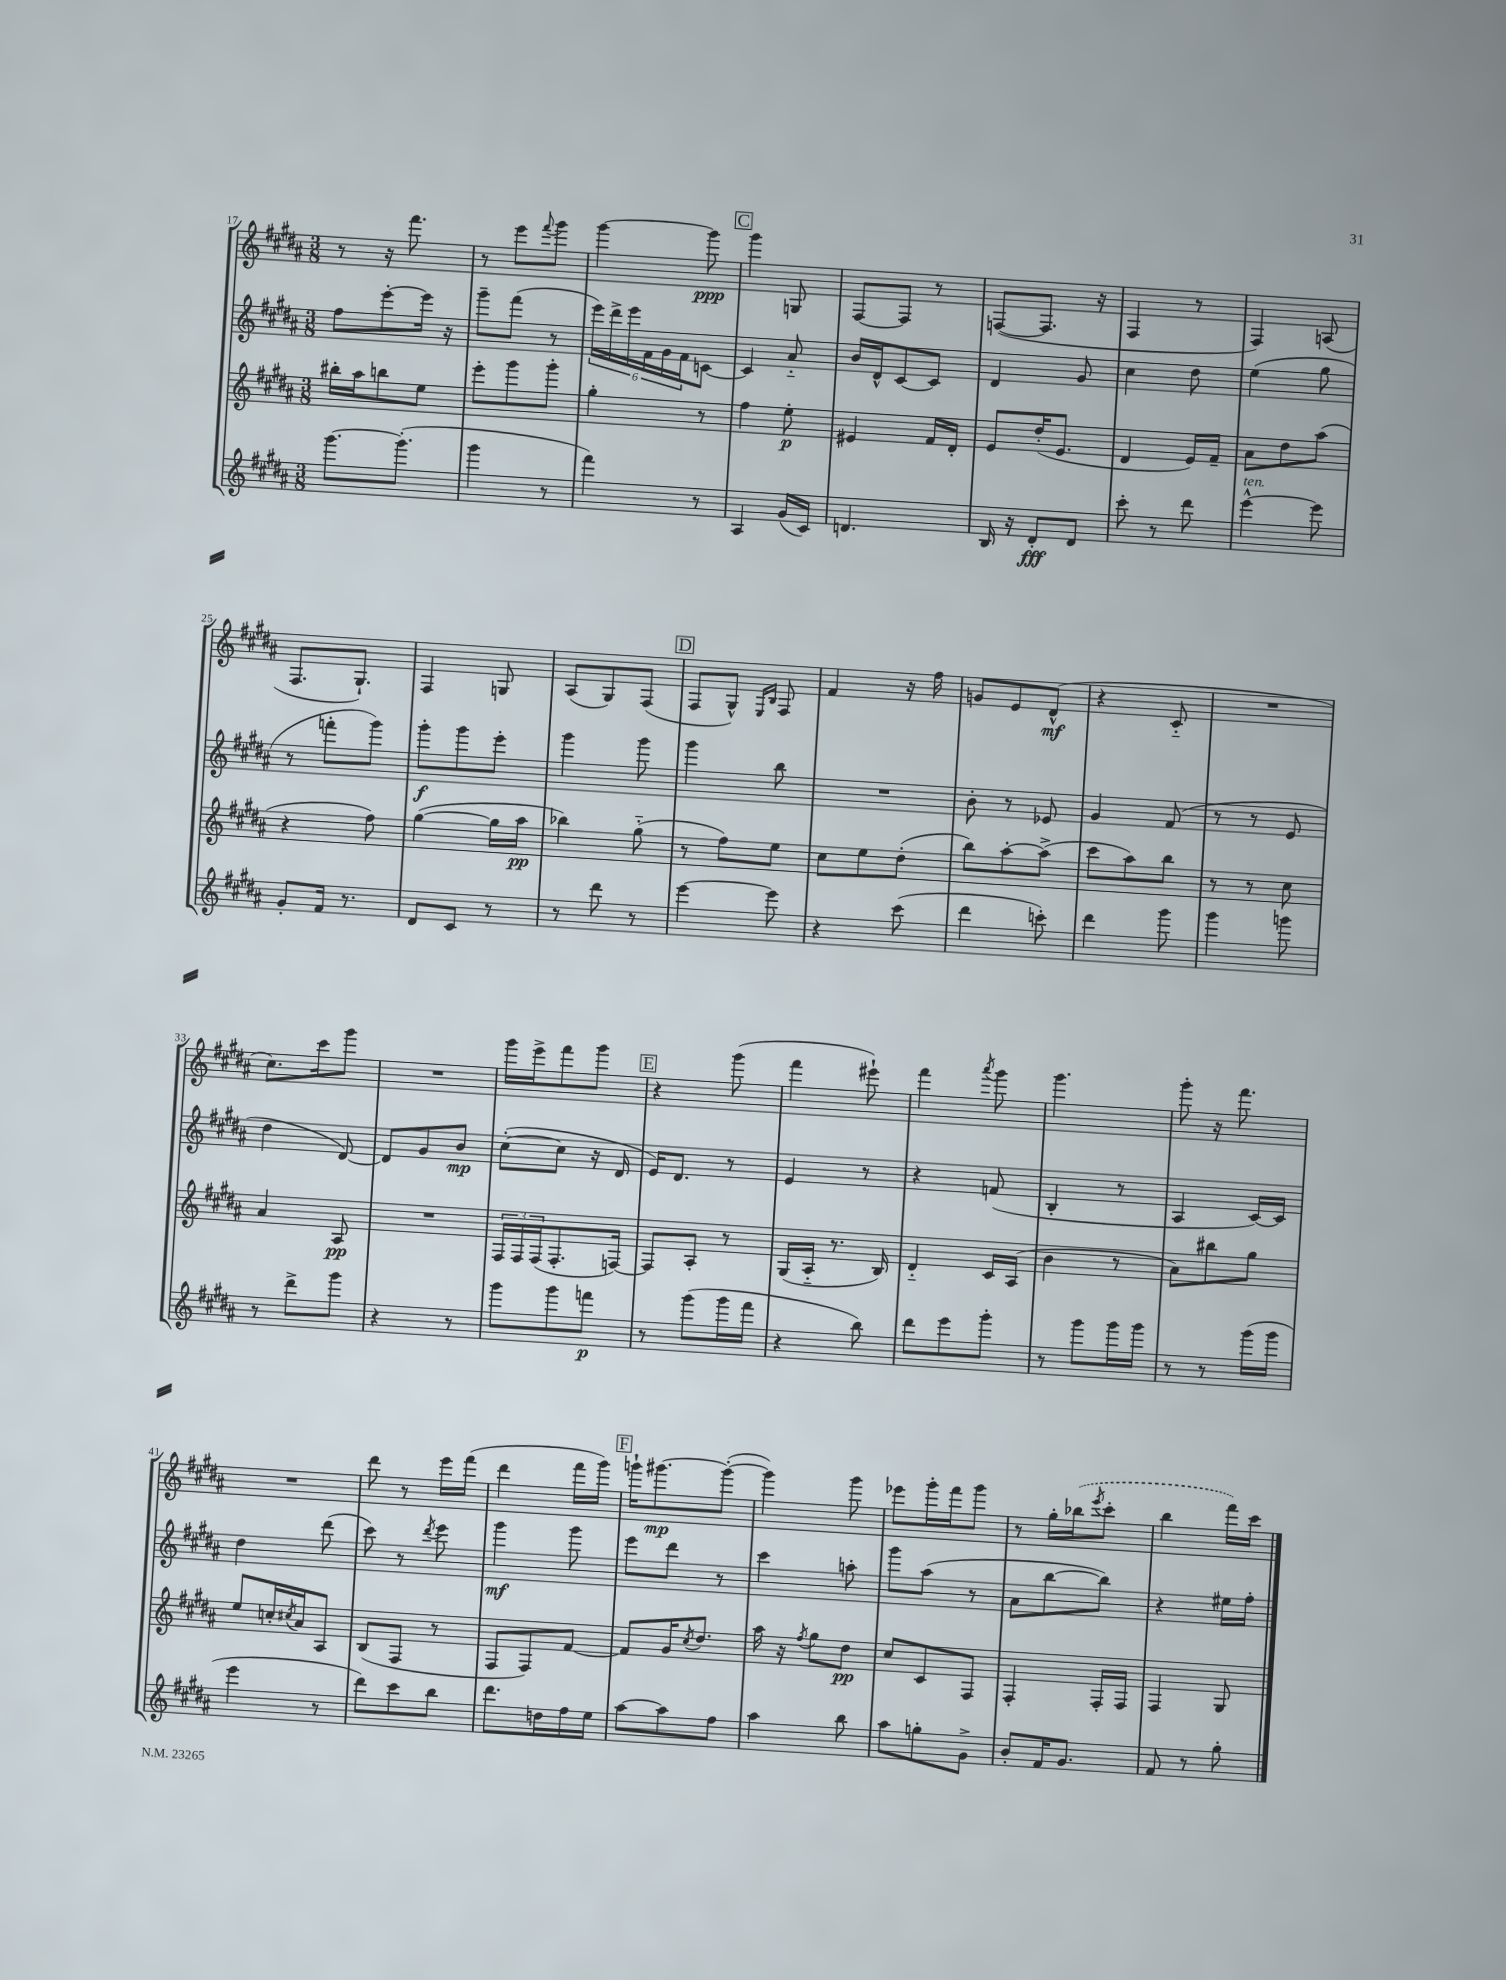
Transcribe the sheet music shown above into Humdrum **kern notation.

**kern	**dynam	**kern	**dynam	**kern	**dynam	**kern	**dynam
*part4	*part4	*part3	*part3	*part2	*part2	*part1	*part1
*staff4	*staff4	*staff3	*staff3	*staff2	*staff2	*staff1	*staff1
*clefG2	*	*clefG2	*	*clefG2	*	*clefG2	*
*k[f#c#g#d#a#]	*	*k[f#c#g#d#a#]	*	*k[f#c#g#d#a#]	*	*k[f#c#g#d#a#]	*
*M3/8	*	*M3/8	*	*M3/8	*	*M3/8	*
=17	=17	=17	=17	=17	=17	=17	=17
[8.ggg#\L	.	16bb#X'\LL	.	8ff#\L	.	8r	.
.	.	16aa#\J	.	.	.	.	.
.	.	8bbn\	.	[8eee'\	.	16r	.
(8.ggg#'\J]	.	.	.	.	.	8.fff#\	.
.	.	8ee\J	.	16eee\Jk]	.	.	.
.	.	.	.	16r	.	.	.
=18	=18	=18	=18	=18	=18	=18	=18
4ggg#\	.	8eee'\L	.	8ggg#~\L	.	8r	.
.	.	8ggg#\	.	(8fff#\J	.	8eee\L	.
.	.	.	.	.	.	8qqfff#/	.
8r	.	8ggg#'\J	.	8r	.	8ggg#\J	.
=19	=19	=19	=19	=19	=19	=19	=19
4fff#\)	.	4gg#'\	.	24eee\LL)	.	[4ggg#\	.
.	.	.	.	24ddd#^\	.	.	.
.	.	.	.	24eee\	.	.	.
.	.	.	.	24f#\	.	.	.
.	.	.	.	24g#\	.	.	.
.	.	.	.	24f#\J	.	.	.
8r	.	8r	.	[8cn\J	.	8ggg#\]	ppp
!!LO:REH:place=s1:t=C
=20	=20	=20	=20	=20	=20	=20	=20
4A#/	.	4ff#\	.	4c/]	.	4ggg#\	.
(16g#/LL	.	8ee'\	p	8a#/	.	8Gn/	.
16c#/JJ)	.	.	.	.	.	.	.
=21	=21	=21	=21	=21	=21	=21	=21
4.dn/	.	4e#X/	.	16b/LL	.	[8F#/L	.
.	.	.	.	16d#^^/J	.	.	.
.	.	.	.	[8c#/	.	8F#/J]	.
.	.	16f#/LL	.	8c#/J]	.	8r	.
.	.	16d#'/JJ	.	.	.	.	.
=22	=22	=22	=22	=22	=22	=22	=22
16B/	.	8e/L	.	4d#/	.	([8Fn/L	.
16r	.	.	.	.	.	.	.
8d#'/L	fff	(16dd#'/K	.	.	.	8.F/J]	.
.	.	8.e/J	.	.	.	.	.
8d#/J	.	.	.	8g#/	.	.	.
.	.	.	.	.	.	16r	.
=23	=23	=23	=23	=23	=23	=23	=23
8ccc#'\	.	4d#/	.	4cc#\	.	4F#/	.
8r	.	.	.	.	.	.	.
8ddd#\	.	16e/LL)	.	8dd#\	.	8r	.
.	.	16f#~/JJ	.	.	.	.	.
=24	=24	=24	=24	=24	=24	=24	=24
!LO:TX:a:i:t=ten.	!	!	!	!	!	!	!
[4eee^^\	.	8a#\L	.	(4ee\	.	4F#/)	.
.	.	8dd#\	.	.	.	.	.
8eee\]	.	(8aa#\J	.	8gg#\	.	(8An/	.
!!LO:LB:g=z
=25	=25	=25	=25	=25	=25	=25	=25
8g#'/L	.	4r	.	8r	.	8.F#/L	.
16f#/Jk	.	.	.	8fffn'\L	.	.	.
8.r	.	.	.	.	.	8.G#`/J)	.
.	.	8ff#\)	.	8ggg#\J)	.	.	.
=26	=26	=26	=26	=26	=26	=26	=26
8d#/L	.	([4gg#\	.	8ggg#'\L	f	4F#/	.
8c#/J	.	.	.	8ggg#\	.	.	.
8r	.	16gg#\LL]	.	8eee'\J	.	8Gn/	.
.	.	16aa#\JJ	pp	.	.	.	.
=27	=27	=27	=27	=27	=27	=27	=27
8r	.	4bb-X\)	.	4ggg#\	.	(8A#/L	.
8ddd#\	.	.	.	.	.	8G#/)	.
8r	.	(8gg#\	.	8ggg#\	.	(8F#/J	.
!!LO:REH:place=s1:t=D
=28	=28	=28	=28	=28	=28	=28	=28
[4eee\	.	8r	.	4ggg#\	.	8F#/L	.
.	.	8ff#\L)	.	.	.	8G#^^/J)	.
.	.	.	.	.	.	16qqE/LL	.
.	.	.	.	.	.	16qqB/JJ	.
8eee\]	.	8ee\J	.	8bb\	.	8F#/	.
=29	=29	=29	=29	=29	=29	=29	=29
4r	.	8cc#\L	.	4.r	.	4f#/	.
.	.	8ee\	.	.	.	.	.
(8ccc#\	.	(8dd#'\J	.	.	.	16r	.
.	.	.	.	.	.	16ff#\	.
=30	=30	=30	=30	=30	=30	=30	=30
4ddd#\	.	8bb\L)	.	8b'\	.	8gn/L	.
.	.	[8aa#'\	.	8r	.	8e/	.
8cccn'\)	.	(8aa#^\J]	.	8e-X/	.	(8d#^^/J	mf
=31	=31	=31	=31	=31	=31	=31	=31
4ddd#\	.	8ccc#\L	.	4g#/	.	4r	.
.	.	8aa#\)	.	.	.	.	.
8ggg#\	.	8bb\J	.	(8f#/	.	8c#/	.
=32	=32	=32	=32	=32	=32	=32	=32
4ggg#\	.	8r	.	8r	.	4.r	.
.	.	8r	.	8r	.	.	.
8gggn\	.	8cc#\	.	8e/	.	.	.
!!LO:LB:g=z
=33	=33	=33	=33	=33	=33	=33	=33
8r	.	4a#/	.	4dd#\	.	8.cc#\L)	.
8ddd#^\L	.	.	.	.	.	.	.
.	.	.	.	.	.	16ccc#\k	.
8ggg#\J	.	8A#/	pp	[8d#/)	.	8ggg#\J	.
=34	=34	=34	=34	=34	=34	=34	=34
4r	.	4.r	.	8d#/L]	.	4.r	.
.	.	.	.	8g#/	.	.	.
8r	.	.	.	8b/J	mp	.	.
=35	=35	=35	=35	=35	=35	=35	=35
8ggg#\L	.	24F#/LL	.	([8cc#'\L	.	16ggg#\LL	.
.	.	24F#/	.	.	.	.	.
.	.	.	.	.	.	16eee^\J	.
.	.	(24F#/J	.	.	.	.	.
8ggg#\	.	8.F#'/	.	8cc#\J]	.	8fff#\	.
8fffn\J	p	.	.	16r	.	8ggg#\J	.
.	.	[16Fn/Jk)	.	16d#/	.	.	.
!!LO:REH:place=s1:t=E
=36	=36	=36	=36	=36	=36	=36	=36
8r	.	8F/L]	.	16e/KL)	.	4r	.
.	.	.	.	8.d#/J	.	.	.
(8ggg#\L	.	8A#'/J	.	.	.	.	.
16ggg#\L	.	8r	.	8r	.	(8ggg#\	.
16fff#\JJ	.	.	.	.	.	.	.
=37	=37	=37	=37	=37	=37	=37	=37
4r	.	(16G#/LL	.	4e/	.	4fff#\	.
.	.	16A#/JJ	.	.	.	.	.
.	.	8.r	.	.	.	.	.
8bb\)	.	.	.	8r	.	8eee#X`\)	.
.	.	16B/)	.	.	.	.	.
=38	=38	=38	=38	=38	=38	=38	=38
8ddd#\L	.	4d#/	.	4r	.	4fff#\	.
8eee\	.	.	.	.	.	.	.
.	.	.	.	.	.	8qaaa#/	.
8ggg#'\J	.	16c#/LL	.	(8fn/	.	8ggg#\	.
.	.	(16A#/JJ	.	.	.	.	.
=39	=39	=39	=39	=39	=39	=39	=39
8r	.	4b\	.	4B'/	.	4.ggg#\	.
8ggg#\L	.	.	.	.	.	.	.
16ggg#\L	.	8r	.	8r	.	.	.
16ggg#\JJ	.	.	.	.	.	.	.
=40	=40	=40	=40	=40	=40	=40	=40
8r	.	8a#\L)	.	4A#/	.	8ggg#'\	.
8r	.	8bb#X\	.	.	.	16r	.
.	.	.	.	.	.	8.fff#\	.
(16ggg#\LL	.	8gg#\J	.	[16c#/LL)	.	.	.
16ggg#\JJ	.	.	.	16c#/JJ]	.	.	.
!!LO:LB:g=z
=41	=41	=41	=41	=41	=41	=41	=41
4eee\	.	8ee/L	.	4dd#\	.	4.r	.
.	.	16ccn'/L	.	.	.	.	.
.	.	8qcc#X/	.	.	.	.	.
.	.	16a#/J	.	.	.	.	.
8r	.	8A#/J	.	(8ddd#\	.	.	.
=42	=42	=42	=42	=42	=42	=42	=42
8ddd#\L)	.	(8B/L	.	8ccc#\)	.	8ddd#\	.
8ccc#\	.	8F#/J	.	8r	.	8r	.
.	.	.	.	8qddd#/	.	.	.
8bb\J	.	8r	.	8eee\	.	16eee\LL	.
.	.	.	.	.	.	(16fff#\JJ	.
=43	=43	=43	=43	=43	=43	=43	=43
8.ddd#\L	.	8F#/L	.	4ggg#\	mf	4ddd#\	.
.	.	8F#/)	.	.	.	.	.
16ddn\L	.	.	.	.	.	.	.
16ff#\	.	[8f#/J	.	8ggg#\	.	16fff#\LL	.
16ee\JJ	.	.	.	.	.	16ggg#\JJ)	.
!!LO:REH:place=s1:t=F
=44	=44	=44	=44	=44	=44	=44	=44
[8aa#\L	.	8f#/L]	.	8eee\L	.	16gggn`\KL	.
.	.	.	.	.	.	[8.ggg#X\	mp
8aa#\]	.	16g#/K	.	8ddd#\J	.	.	.
.	.	8qcc#/	.	.	.	.	.
.	.	8.dd#/J	.	.	.	.	.
8ff#\J	.	.	.	8r	.	(8ggg#'\J_	.
=45	=45	=45	=45	=45	=45	=45	=45
4aa#\	.	16aa#\	.	4ccc#\	.	4ggg#\])	.
.	.	16r	.	.	.	.	.
.	.	8qff#/	.	.	.	.	.
.	.	8gg#\L	.	.	.	.	.
8bb\	.	8dd#\J	pp	8aan'\	.	8ggg#\	.
=46	=46	=46	=46	=46	=46	=46	=46
8aa#\L	.	8cc#/L	.	8ggg#\L	.	8eee-X\L	.
8ggn'\	.	8c#/	.	(8aa#\J	.	16ggg#'\L	.
.	.	.	.	.	.	16fff#\J	.
8g#^\J	.	8F#/J	.	8r	.	8ggg#\J	.
=47	=47	=47	=47	=47	=47	=47	=47
8b'/L	.	4F#'/	.	8a#\L	.	8r	.
16f#/K	.	.	.	[8bb\	.	16gg#'\LL	.
8.g#/J	.	.	.	.	.	(16bb-X\J	.
.	.	.	.	.	.	8qeee/	.
.	.	16F#'/LL	.	8bb\J])	.	8ccc#'\J	.
.	.	16F#/JJ	.	.	.	.	.
=48	=48	=48	=48	=48	=48	=48	=48
8f#/	.	4F#/	.	4r	.	4bb\	.
8r	.	.	.	.	.	.	.
8gg#'\	.	8G#/	.	16ee#X\LL	.	16fff#\LL)	.
.	.	.	.	16ff#'\JJ	.	16ccc#\JJ	.
==	==	==	==	==	==	==	==
*-	*-	*-	*-	*-	*-	*-	*-
